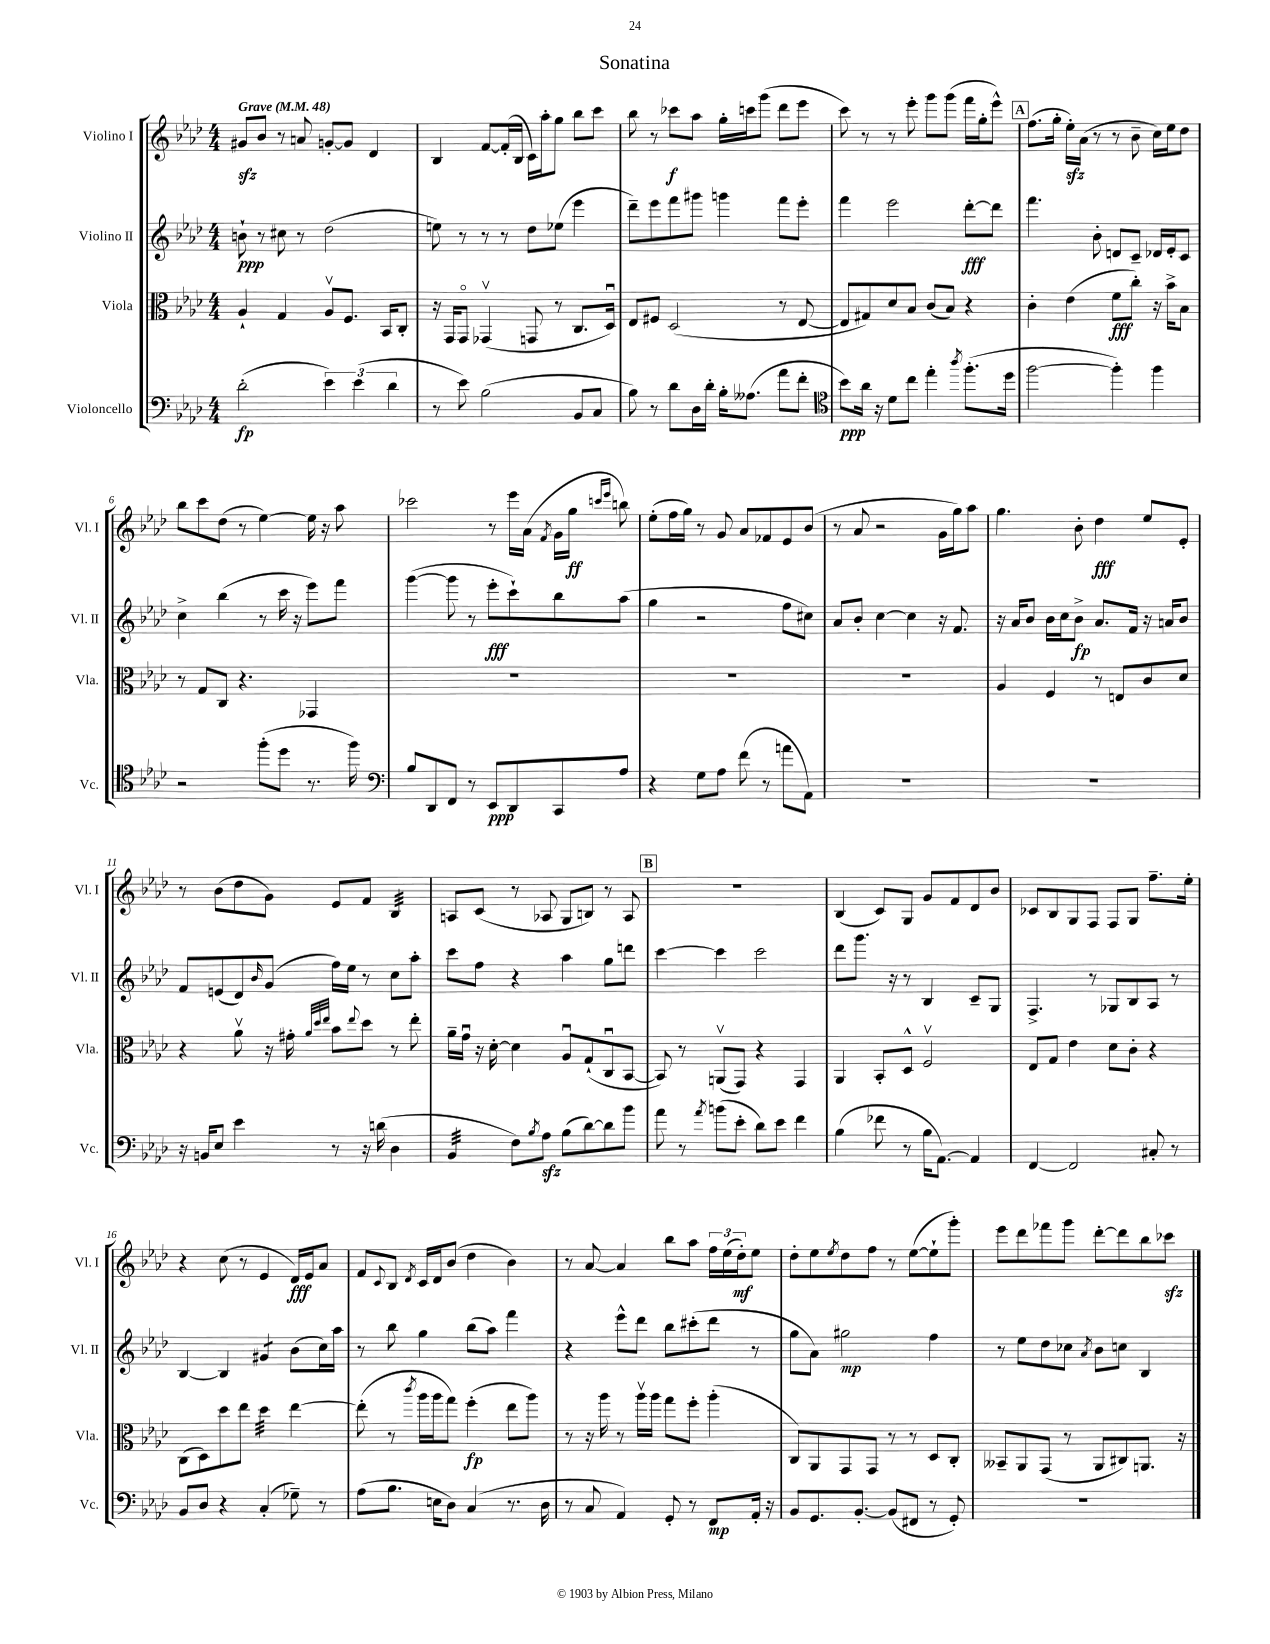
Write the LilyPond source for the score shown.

\header { title = "Sonatina" }
<<
\new StaffGroup <<
\new Staff = "s0" \with { instrumentName = "Violino I" shortInstrumentName = "Vl. I" } {
    \clef treble \key aes \major \numericTimeSignature \time 4/4 \tempo "Grave" 4 = 48
    gis'8\sfz bes'8 r8 a'8 g'8~-. g'8 des'4 |
    bes4 f'8~ f'16-.( bes16 c'16) aes''16-. g''8 bes''8 c'''8 |
    bes''8 r8 ces'''8\f aes''8 g''16-. c'''16 g'''8( des'''8 ees'''8 |
    c'''8) r8 r8 ees'''8-. g'''8 g'''8( f'''16 g''16-. ees'''8-^) |
    \mark \markup { \box "A" } f''8.( g''16-. ees''16-.\sfz) aes'16( r8 r8 bes'8-- c''16) ees''16 des''8 |
    bes''8 c'''8 des''8( r8 ees''4~) ees''16 r16 aes''8 |
    ces'''2 r8 ees'''16 aes'16( \acciaccatura { f'8 } g'16 g''16\ff \grace { c'''16 ees'''16 } b''8) |
    ees''8-.( f''16 g''16) r8 g'8 aes'8 fes'8 ees'8 bes'8( |
    r8 aes'8 r2 g'16 g''16) aes''8 |
    g''4. bes'8-. des''4\fff ees''8 ees'8-. |
    r8 bes'8( des''8 g'8) ees'8 f'8 bes4:32 |
    a8 c'8( r8 aes8 g8 b8) r8 aes8 |
    \mark \markup { \box "B" } R1 |
    bes4( c'8) g8 g'8 f'8 des'8 bes'8 |
    ces'8 bes8 g8 f8 f8 g8 f''8.-- ees''16-. |
    r4 c''8( r8 ees'4 des'16\fff) ees'16 aes'8 |
    f'8 \appoggiatura { c'8 } bes8 \acciaccatura { des'8 } c'16 des'16 bes'8( des''4 bes'4) |
    r8 aes'8~ aes'4 bes''8 aes''8 \tuplet 3/2 { f''16 ees''16( des''16-.\mf) } ees''8 |
    des''8-. ees''8 \acciaccatura { ees''8 } des''8 f''8 r8 ees''8~( ees''8-! g'''8-.) |
    ees'''8 des'''8 fes'''8 g'''8 des'''8~-. des'''8 bes''8 ces'''8\sfz \bar "|." |
}
\new Staff = "s1" \with { instrumentName = "Violino II" shortInstrumentName = "Vl. II" } {
    \clef treble \key aes \major \numericTimeSignature \time 4/4
    b'8-!\ppp r8 cis''8 r8 des''2( |
    e''8) r8 r8 r8 des''8 ees''8( ees'''4 |
    des'''8--) ees'''8 f'''8 gis'''8 g'''4 f'''8 ees'''8-. |
    f'''4 ees'''2 des'''8~-.\fff des'''8 |
    \mark \markup { \box "A" } f'''4. bes'8-. d'8 c'8-- des'16 ees'16-. c'8 |
    c''4-> bes''4( r8 c'''16 r16 ees'''8) f'''8 |
    g'''4~( g'''8 r8 ees'''8-.\fff c'''8-!) bes''8 aes''8( |
    g''4 r2 f''8 cis''8) |
    aes'8 bes'8-. c''4~ c''4 r16 f'8. |
    r16 aes'16 bes'8 bes'16 c''16 bes'8->\fp aes'8. f'16 r16 a'16 bes'8 |
    f'8 e'8( des'8) \grace { bes'16 } g'8( f''16) ees''16 r8 c''8 aes''8-. |
    c'''8 f''8 r4 aes''4 g''8 d'''8 |
    \mark \markup { \box "B" } c'''4~ c'''4 c'''2 |
    des'''8 g'''8. r16 r8 bes4 c'8-- g8 |
    f4.-> r8 ges8 bes8 aes8 r8 |
    bes4~ bes4 gis'4:8 bes'8( c''16) aes''16 |
    r8 bes''8 g''4 bes''8( aes''8) f'''4 |
    r4 ees'''8-^ des'''8 bes''8 cis'''8-.( des'''8 r8 |
    g''8 aes'8) gis''2\mp f''4 |
    r8 ees''8 des''8 ces''8 \acciaccatura { aes'8 } bes'8 c''8 bes4 \bar "|." |
}
\new Staff = "s2" \with { instrumentName = "Viola" shortInstrumentName = "Vla." } {
    \clef alto \key aes \major \numericTimeSignature \time 4/4
    aes4-! g4 aes8\upbow f8. bes,16 c8-. |
    r16 g,16 g,8\flageolet ges,4\upbow( g,8 r8 c8. des16\downbow) |
    ees8 fis8 des2( r8 ees8~ |
    ees8 gis8) des'8 bes8 c'8( bes8) r4 |
    \mark \markup { \box "A" } c'4-. ees'4( f'8\fff c''8-.) r16 bes'16-> bes8 |
    r8 g8 c8 r4. ges,4 |
    R1 |
    R1 |
    R1 |
    aes4 f4 r8 e8 c'8 des'8 |
    r4 aes'8\upbow r16 gis'16-. \grace { aes'32 des''32 ees''32 } bes'8 \appoggiatura { ees''8 } des''8 r8 ees''8-. |
    aes'16-- g'16\downbow r16 des'16~-. des'4 aes8\downbow g8-!( c8\downbow bes,8~ |
    \mark \markup { \box "B" } bes,8) r8 a,8\upbow( g,8) r4 g,4 |
    aes,4 bes,8-. des8-^ f2\upbow |
    ees8 g8 ees'4 des'8 c'8-. r4 |
    c8( des8) des''8 ees''8 des''4:32 ees''4~ |
    ees''8-.( r8 \acciaccatura { c'''8 } aes''16 aes''16 g''8) f''4-.\fp( ees''8 aes''8) |
    r8 r16 aes''16 r8 aes''16\upbow aes''16 g''8 f''8-. aes''4-.( |
    c8) aes,8 g,8 g,8 r8 r8 des8 c8-. |
    beses,8-- aes,8 g,8( r8 aes,8 cis8) a,8. r16 \bar "|." |
}
\new Staff = "s3" \with { instrumentName = "Violoncello" shortInstrumentName = "Vc." } {
    \clef bass \key aes \major \numericTimeSignature \time 4/4
    des'2-.\fp( \tuplet 3/2 { ees'4) ees'4( des'4 } |
    r8 ees'8) bes2( bes,8 c8 |
    bes8) r8 des'8 des16 des'16-. bes16-. aeses8.( aes'8 f'8-. |
    \clef tenor bes'8\ppp) aes'16 r16 des'8 c''8 ees''4-. \acciaccatura { aes''8 } f''8.-.( des''16 |
    \mark \markup { \box "A" } f''2~ f''4-.) f''4 |
    r2 f''8-.( des''8 r8. f''16) |
    \clef bass bes8 des,8 f,8 r8 ees,8\ppp des,8 c,8 aes8 |
    r4 g8 aes8 f'8( r8 a'8 aes,8) |
    R1 |
    R1 |
    r16 b,16 ees8 ees'4 r8 r16 d'16( des4 |
    bes,4:32 f8) \acciaccatura { bes8 } aes8\sfz bes8( des'8~) des'8 bes'8 |
    \mark \markup { \box "B" } aes'8 r8 \acciaccatura { aes'8 } b'8( ees'8-. des'8) ees'8 f'4 |
    bes4( fes'8 r8 bes16 aes,8.~) aes,4 |
    f,4~ f,2 cis8-. r8 |
    bes,8 des8 r4 c4-.( ges8--) r8 |
    aes8( bes8. e16 des8) c4( r8. des16 |
    r8 c8 aes,4) g,8-. r8 f,8\mp aes,16-. r16 |
    bes,8 g,8. bes,8.~-. bes,8( fis,8 r8 g,8-.) |
    R1 \bar "|." |
}
>>
>>
